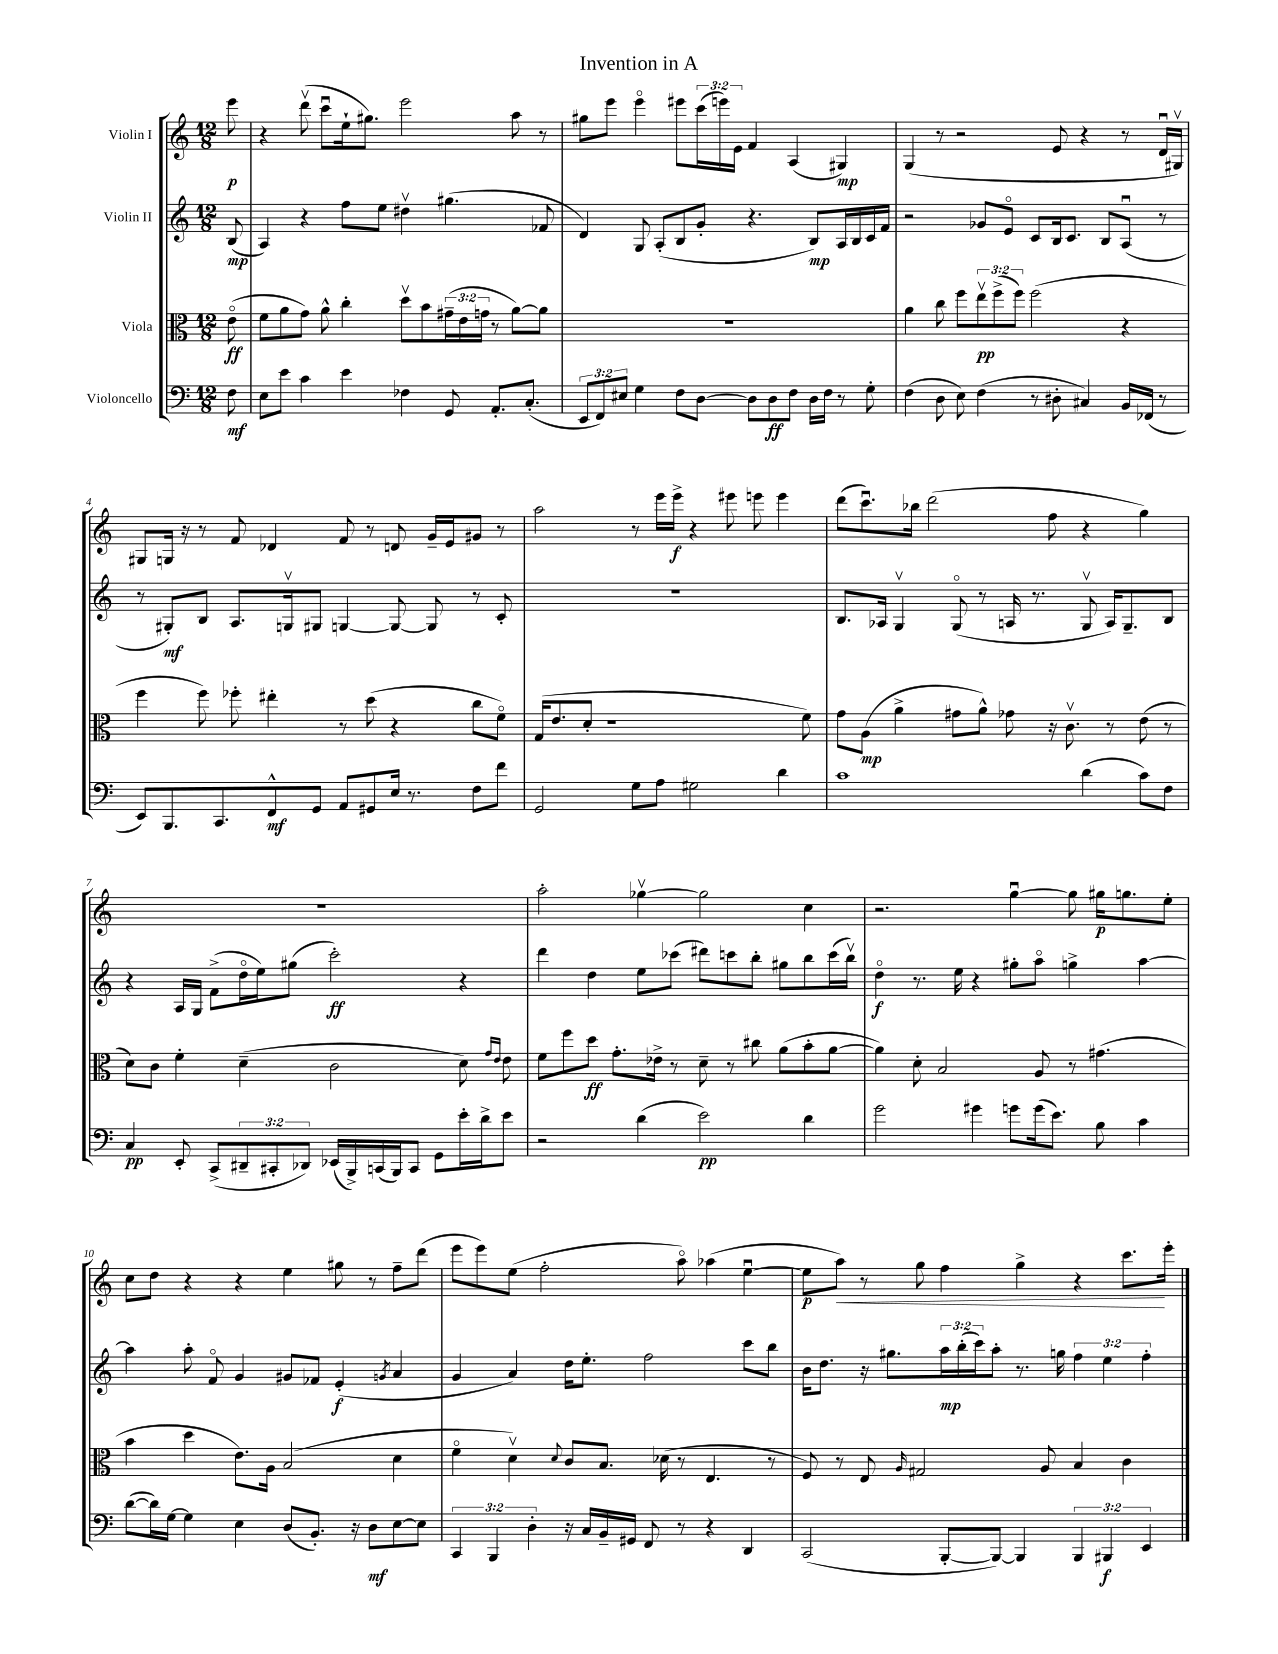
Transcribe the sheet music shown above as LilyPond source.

\header { title = "Invention in A" }
<<
\new StaffGroup <<
\new Staff = "s0" \with { instrumentName = "Violin I" } {
    \clef treble \key c \major \numericTimeSignature \time 12/8 \override Staff.TupletNumber.text = #tuplet-number::calc-fraction-text \partial 8
    e'''8\p |
    r4 d'''8\upbow( c'''8\downbow e''16-! gis''8.) e'''2 a''8 r8 |
    gis''8 e'''8 e'''4\flageolet eis'''8 \tuplet 3/2 { c'''16( e'''16) e'16 } f'4 a4( gis4\mp) |
    g4( r8 r2 e'8 r4 r8 d'16\downbow gis16\upbow) |
    gis8 g16 r16 r8 f'8 des'4 f'8 r8 d'8 g'16-- e'16 gis'8 r8 |
    a''2 r8 e'''16 e'''16->\f r4 eis'''8 e'''8 e'''4 |
    d'''8( c'''8.\downbow) bes''16 d'''2( f''8 r4 g''4) |
    R1. |
    a''2-. ges''4~\upbow ges''2 c''4 |
    r2. g''4~\downbow g''8 gis''16\p g''8. e''8-. |
    c''8 d''8 r4 r4 e''4 gis''8 r8 f''8-- d'''8( |
    e'''8 e'''8) e''8( f''2-. a''8\flageolet) aes''4( e''4~\downbow |
    e''8\p a''8\<) r8 g''8 f''4 g''4-> r4 c'''8.\! e'''16-. \bar "|." |
}
\new Staff = "s1" \with { instrumentName = "Violin II" } {
    \clef treble \key c \major \numericTimeSignature \time 12/8 \override Staff.TupletNumber.text = #tuplet-number::calc-fraction-text \partial 8
    b8\mp( |
    a4) r4 f''8 e''8 dis''4\upbow gis''4.( fes'8 |
    d'4) g8 a8-.( b8 g'8-. r4. b8\mp) a16 b16 c'16 f'16 |
    r2 ges'8 e'8\flageolet c'8 b16 c'8. b8 a8\downbow( r8 |
    r8 gis8-.\mf) b8 a8. g16\upbow gis8 g4~ g8~ g8 r8 c'8-. |
    R1. |
    b8. aes16 g4\upbow g8\flageolet( r8 a16 r8. g8\upbow a16) g8.-- b8 |
    r4 a16 g16 f'8->( d''16\flageolet e''16) gis''8( c'''2-.\ff) r4 |
    d'''4 d''4 e''8 ces'''8( dis'''8) c'''8 b''8-. gis''8 b''8 c'''16( b''16\upbow) |
    d''4\flageolet\f r8. e''16 r4 gis''8-. a''8\flageolet g''4-> a''4~ |
    a''4 a''8-. f'8\flageolet g'4 gis'8 fes'8 e'4-.\f( \acciaccatura { g'8 } a'4 |
    g'4 a'4) d''16 e''8.-. f''2 c'''8 b''8 |
    b'16 d''8. r16 gis''8. \tuplet 3/2 { a''16\mp b''16-.( c'''16) } a''8-. r8. g''16 \tuplet 3/2 { f''4 e''4 f''4-. } \bar "|." |
}
\new Staff = "s2" \with { instrumentName = "Viola" } {
    \clef alto \key c \major \numericTimeSignature \time 12/8 \override Staff.TupletNumber.text = #tuplet-number::calc-fraction-text \partial 8
    e'8\flageolet\ff( |
    f'8 a'8 g'8) a'8-^ c''4-. d''8\upbow b'8 \tuplet 3/2 { gis'16--( e'16 g'16 } r8 a'8~) a'8 |
    R1. |
    a'4 c''8 f''8 \tuplet 3/2 { e''8\upbow\pp f''8->( f''8) } f''2( r4 |
    f''4 f''8) fes''8-. eis''4-. r8 d''8( r4 c''8 f'8\flageolet) |
    g16( e'8. d'8-. r1 f'8) |
    g'8 a8\mp( a'4-> gis'8 a'8-^) ges'8 r16 c'8.\upbow r8 e'8( r8 |
    d'8) c'8 f'4-. d'4--( c'2 d'8) \grace { g'16 e'16 } e'8 |
    f'8 f''8 d''8\ff g'8.-. ees'16-> r8 d'8-- r8 cis''8 a'8( b'8-. a'8~ |
    a'4) d'8-. b2 a8 r8 gis'4.( |
    b'4 d''4 e'8.) a16 b2( d'4 |
    f'4\flageolet d'4\upbow) \appoggiatura { d'8 } c'8 b8. des'16( r8 e4. r8 |
    f8) r8 e8 \grace { a16 } gis2 a8 b4 c'4 \bar "|." |
}
\new Staff = "s3" \with { instrumentName = "Violoncello" } {
    \clef bass \key c \major \numericTimeSignature \time 12/8 \override Staff.TupletNumber.text = #tuplet-number::calc-fraction-text \partial 8
    f8\mf |
    e8 e'8 c'4 e'4 fes4 g,8 a,8.-. c8.-.( |
    \tuplet 3/2 { e,8 f,8) eis8 } g4 f8 d8~ d8 d8\ff f8 d16 f16 r8 g8-. |
    f4( d8 e8) f4( r8 dis8-. cis4) b,16 fes,16( r8 |
    e,8) b,,8. c,8. f,8-^\mf g,8 a,8 gis,8 e16 r8. f8 f'8 |
    g,2 g8 a8 gis2 d'4 |
    c'1 d'4( c'8) f8 |
    c4\pp e,8-. c,8->( \tuplet 3/2 { dis,8-- cis,8-. des,8) } ees,16( b,,16->) c,16( b,,16) c,8 g,8 e'16-. d'16-> e'8 |
    r2 d'4( e'2\pp) d'4 |
    g'2 gis'4 g'8 g'16( e'8.) b8 c'4 |
    d'8~( d'16) g16~ g4 e4 d8( b,8.-.) r16 d8\mf e8~ e8 |
    \tuplet 3/2 { c,4 b,,4 d4-. } r16 c16 b,16-- gis,16 f,8 r8 r4 d,4 |
    c,2( b,,8~-. b,,8~) b,,4 \tuplet 3/2 { b,,4 bis,,4\f e,4 } \bar "|." |
}
>>
>>
